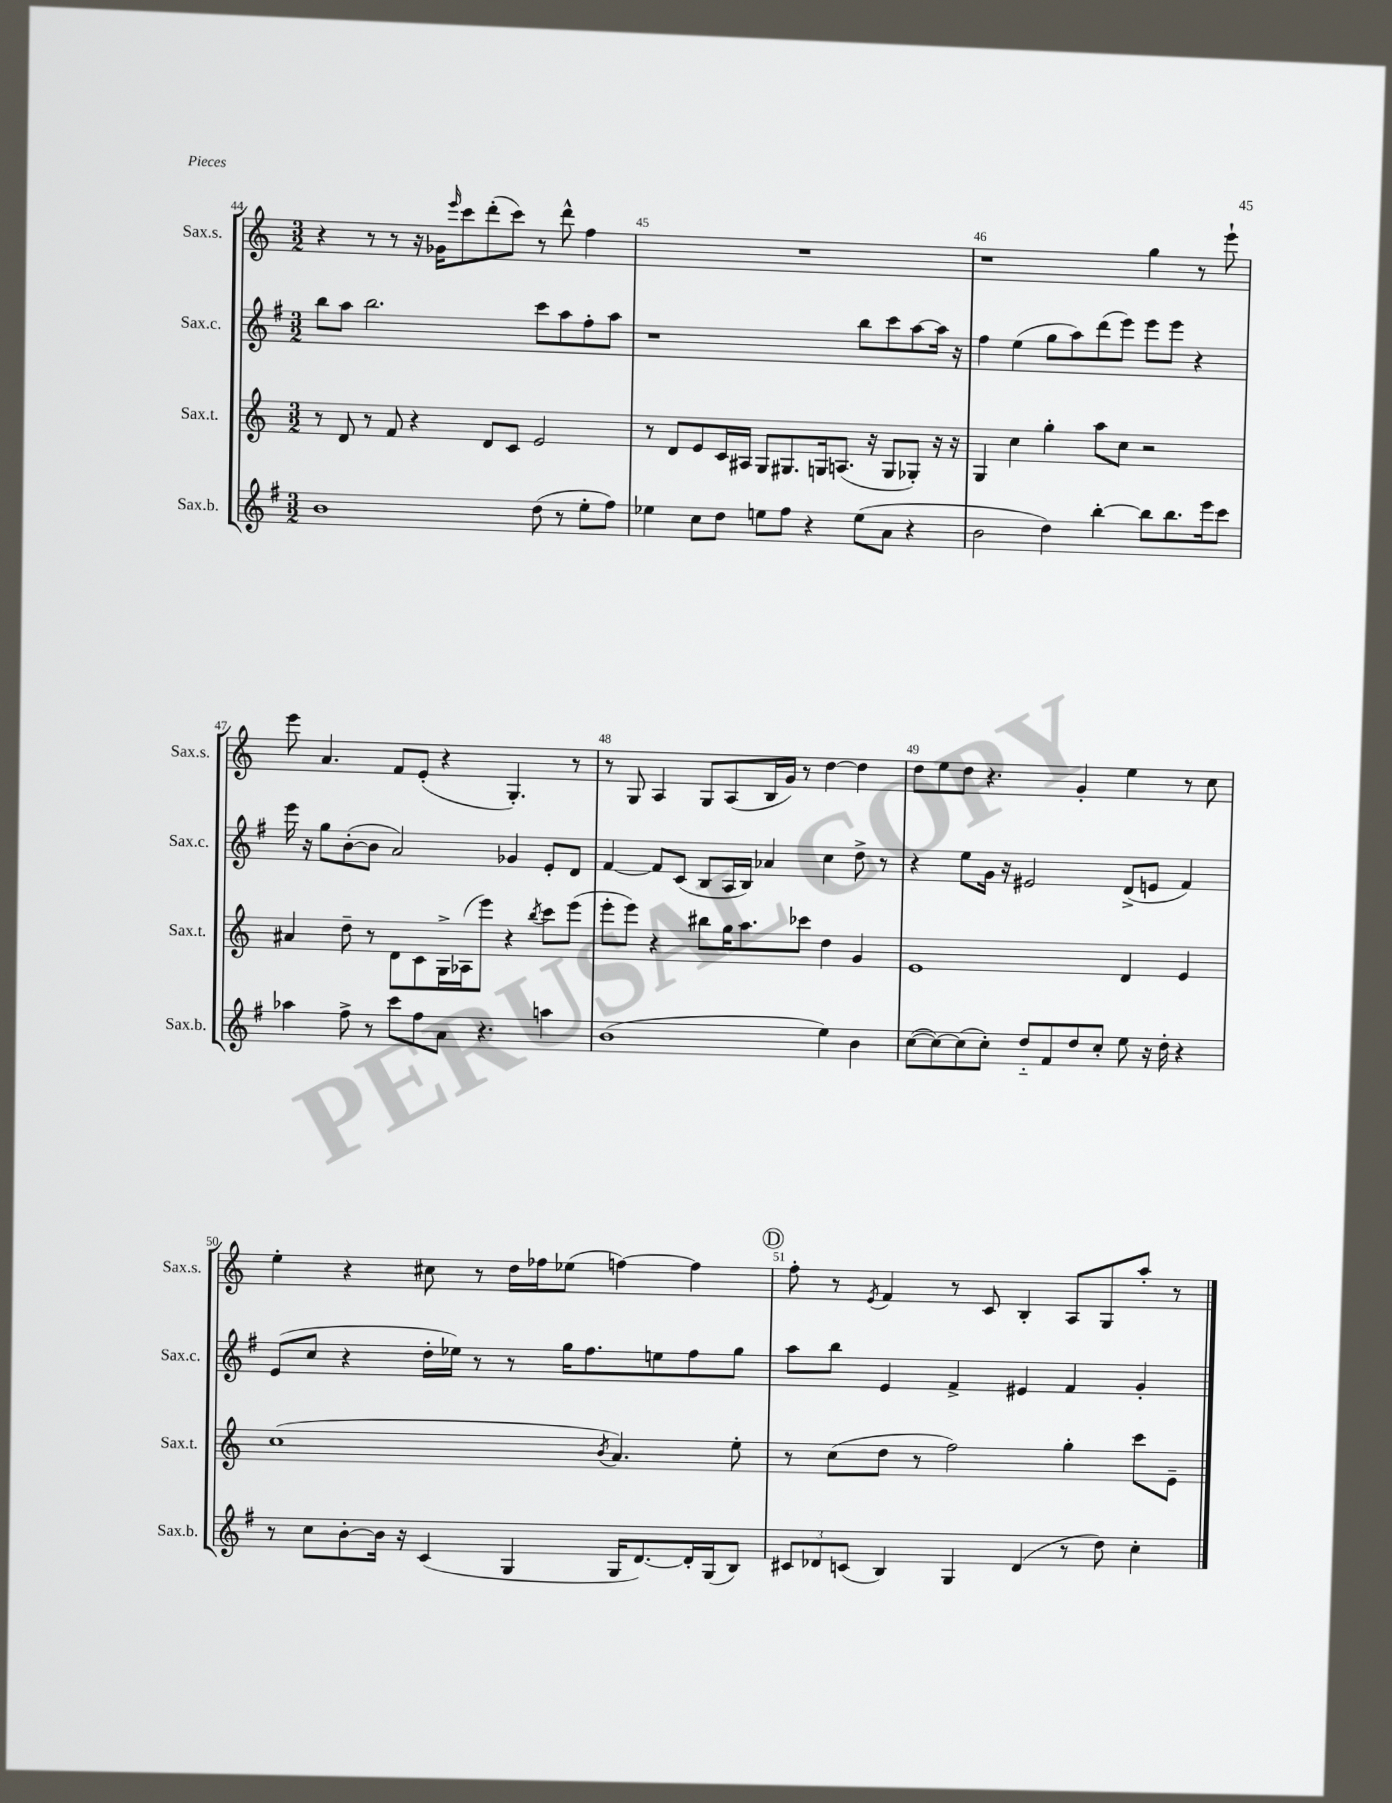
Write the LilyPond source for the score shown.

<<
\new StaffGroup <<
\new Staff = "s0" \with { instrumentName = "Sax.s." shortInstrumentName = "Sax.s." } {
    \clef treble \key c \major \numericTimeSignature \time 3/2
    r4 r8 r8 r16 ges'16 \grace { e'''16 } c'''8 d'''8-.( c'''8) r8 d'''8-^ f''4 |
    R1. |
    r1 g''4 r8 e'''8-! |
    e'''8 a'4. f'8 e'8-.( r4 g4.-.) r8 |
    r8 g8 a4 g8 a8( b16 g'16) r8 d''4~ d''4 |
    d''8 e''8 d''8 r4. g'4-. e''4 r8 c''8 |
    e''4-. r4 cis''8 r8 d''16 fes''16 ees''8( f''4~) f''4 |
    \mark \markup { \circle "D" } f''8-. r8 \acciaccatura { e'8 } f'4 r8 c'8 b4-. a8 g8 a''8-. r8 \bar "|." |
}
\new Staff = "s1" \with { instrumentName = "Sax.c." shortInstrumentName = "Sax.c." } {
    \clef treble \key g \major \numericTimeSignature \time 3/2
    b''8 a''8 b''2. c'''8 a''8 fis''8-. a''8 |
    r1 b''8 c'''8 a''8~ a''16 r16 |
    fis''4 e''4( g''8 a''8) d'''8( e'''8) e'''8 e'''8 r4 |
    e'''16 r16 g''8 b'8~-.( b'8 a'2) ges'4 e'8-. d'8 |
    fis'4~ fis'8 c'8( b8 a16 b16) aes'4 c''4 d''8-> r8 |
    r4 e''8 g'16 r16 eis'2 d'8->( e'8 fis'4) |
    e'8( c''8 r4 d''16-. ees''16) r8 r8 g''16 fis''8. e''8 fis''8 g''8 |
    \mark \markup { \circle "D" } a''8 b''8 e'4 fis'4-> eis'4 fis'4 g'4-. \bar "|." |
}
\new Staff = "s2" \with { instrumentName = "Sax.t." shortInstrumentName = "Sax.t." } {
    \clef treble \key c \major \numericTimeSignature \time 3/2
    r8 d'8 r8 f'8 r4 d'8 c'8 e'2 |
    r8 d'8 e'8 c'16 ais16 g8 gis8. g16 a8.( r16 g8 ges8-.) r16 r16 |
    g4 c''4 g''4-. a''8 c''8 r2 |
    ais'4 d''8-- r8 d'8 c'8 g16-> aes16( e'''8) r4 \acciaccatura { b''8 } c'''8 e'''8( |
    e'''8-. e'''8) r4 bis''8 g''16 a''8. ces'''8 d''4 g'4 |
    e'1 d'4 e'4 |
    c''1( \acciaccatura { b'8 } a'4.) e''8-. |
    \mark \markup { \circle "D" } r8 c''8( d''8 r8 f''2) g''4-. c'''8 e'8-- \bar "|." |
}
\new Staff = "s3" \with { instrumentName = "Sax.b." shortInstrumentName = "Sax.b." } {
    \clef treble \key g \major \numericTimeSignature \time 3/2
    b'1 d''8( r8 e''8-. fis''8) |
    ees''4 c''8 d''8 e''8 fis''8 r4 e''8( a'8 r4 |
    b'2 d''4) b''4~-. b''8 b''8. e'''16 c'''8 |
    aes''4 fis''8-> r8 c'''8 fis''8 a'8 r4. a''4 |
    b'1( e''4) b'4 |
    c''8~( c''8~) c''8( c''8-.) d''8-_ fis'8 d''8 c''8-. e''8 r16 d''16-. r4 |
    r8 c''8 b'8~-. b'16 r16 c'4( g4 g16 d'8.~) d'16-. g16( b8) |
    \mark \markup { \circle "D" } \tuplet 3/2 { cis'8 des'8 c'8( } b4) g4 des'4( r8 d''8) c''4-. \bar "|." |
}
>>
>>
\layout { \context { \Score currentBarNumber = #44 \override BarNumber.break-visibility = ##(#f #t #t) barNumberVisibility = #all-bar-numbers-visible } }
